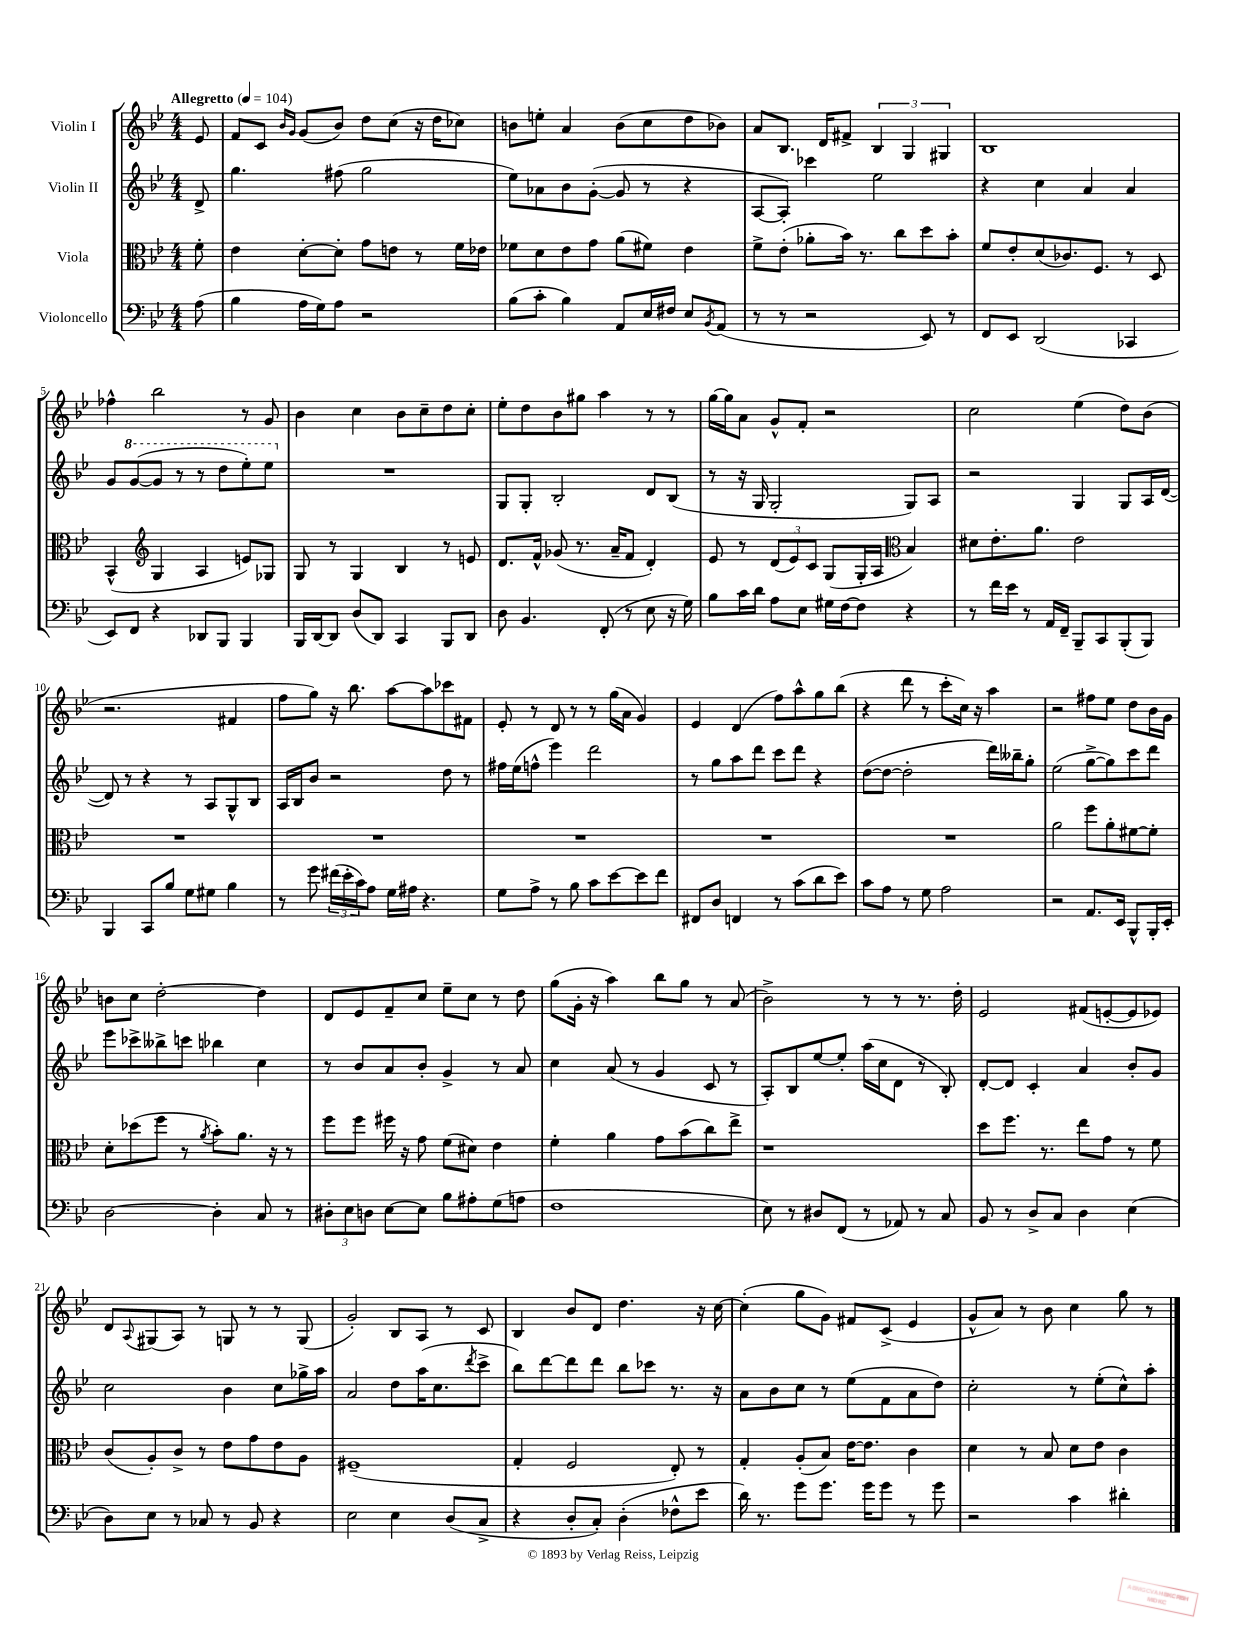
<<
\new StaffGroup <<
\new Staff = "s0" \with { instrumentName = "Violin I" } {
    \clef treble \key bes \major \numericTimeSignature \time 4/4 \partial 8 \tempo "Allegretto" 4 = 104
    ees'8 |
    f'8 c'8 \grace { bes'16 g'16 } g'8( bes'8) d''8 c''8( r16 d''16 ces''8) |
    b'8 e''8-. a'4 b'8( c''8 d''8 bes'8) |
    a'8 bes8. d'16 fis'8-> \tuplet 3/2 { bes4 g4 gis4 } |
    bes1 |
    fes''4-^ bes''2 r8 g'8 |
    bes'4 c''4 bes'8 c''8-- d''8 c''8-. |
    ees''8-. d''8 bes'8 gis''8 a''4 r8 r8 |
    g''16~ g''16 a'8 g'8-^ f'8-. r2 |
    c''2 ees''4( d''8) bes'8( |
    r2. fis'4 |
    f''8 g''8) r16 bes''8. a''8~ a''8 ces'''8 fis'8 |
    ees'8-. r8 d'8 r8 r8 g''16( a'16 g'4) |
    ees'4 d'4( f''8) a''8-^ g''8 bes''8( |
    r4 d'''8 r8 c'''8-. c''16) r16 a''4 |
    r2 fis''8 ees''8 d''8 bes'16 g'16 |
    b'8 c''8 d''2~-. d''4 |
    d'8 ees'8 f'8-- c''8 ees''8-- c''8 r8 d''8 |
    g''8( g'16-. r16 a''4) bes''8 g''8 r8 a'8( |
    bes'2->) r8 r8 r8. d''16-. |
    ees'2 fis'8( e'8~-. e'8 ees'8) |
    d'8 \appoggiatura { a8 } gis8( a8) r8 g8 r8 r8 g8( |
    g'2-.) bes8 a8 r8 c'8 |
    bes4 bes'8 d'8 d''4. r16 c''16~ |
    c''4-.( g''8 g'8) fis'8 c'8->( ees'4 |
    g'8-^ a'8) r8 bes'8 c''4 g''8 r8 \bar "|." |
}
\new Staff = "s1" \with { instrumentName = "Violin II" } {
    \clef treble \key bes \major \numericTimeSignature \time 4/4 \partial 8
    d'8-> |
    g''4. fis''8( g''2 |
    ees''8) aes'8 bes'8 g'8~-.( g'8 r8 r4 |
    a8~ a8-.) ces'''4 ees''2 |
    r4 c''4 a'4 a'4 |
    g'8 \ottava #1 g''8~( g''8 r8 r8 d'''8 ees'''8-.) ees'''8 \ottava #0 |
    R1 |
    g8 g8-. bes2-. d'8 bes8( |
    r8 r16 g16 g2-. g8) a8 |
    r2 g4 g8 a16 d'16~( |
    d'8) r8 r4 r8 a8 g8-^ bes8 |
    a16 bes16 bes'8 r2 d''8 r8 |
    fis''16 ees''16( f''8-^ ees'''4) d'''2 |
    r8 g''8 a''8 d'''8 c'''8 d'''8 r4 |
    d''8~( d''8~ d''2-. d'''16) beses''16-- g''8-. |
    ees''2( g''8~-> g''8) c'''8 d'''8 |
    ees'''8 ces'''8-> beses''8-> c'''8 bes''4 c''4 |
    r8 bes'8 a'8 bes'8-. g'4-> r8 a'8 |
    c''4 a'8( r8 g'4 c'8 r8 |
    a8-.) bes8 ees''8~ ees''8-. a''16( c''16 d'8 r8 bes8-.) |
    d'8~-. d'8 c'4-. a'4 bes'8-. g'8 |
    c''2 bes'4 c''8 ges''16-> a''16 |
    a'2 d''8 a''16( c''8. \acciaccatura { d'''8 } c'''8-> |
    bes''8) d'''8~ d'''8 d'''8 bes''8 ces'''8 r8. r16 |
    a'8 bes'8 c''8 r8 ees''8( f'8 a'8 d''8) |
    c''2-. r8 ees''8-.( c''8-^) a''8-. \bar "|." |
}
\new Staff = "s2" \with { instrumentName = "Viola" } {
    \clef alto \key bes \major \numericTimeSignature \time 4/4 \partial 8
    f'8-. |
    ees'4 d'8~-. d'8-. g'8 e'8 r8 f'16 ees'16 |
    fes'8 d'8 ees'8 g'8 a'8( fis'8) ees'4 |
    f'8-> ees'8-.( aes'8-. bes'16) r8. c''8 d''8 bes'8-. |
    f'8 ees'8-. d'8( ces'8.) f8. r8 d8 |
    bes,4-^( \clef treble g4 a4 e'8) ges8 |
    g8 r8 g4 bes4 r8 e'8 |
    d'8. f'16-^ ges'8( r8. a'16-- f'8 d'4-.) |
    ees'8 r8 \tuplet 3/2 { d'8( ees'8) c'8 } g8( g16-. a16 \clef alto bes4) |
    dis'8 ees'8.-. a'8. ees'2 |
    R1 |
    R1 |
    R1 |
    R1 |
    R1 |
    a'2 f''8 a'8-. fis'8~ fis'8-. |
    d'8-. des''8( f''8 r8 \acciaccatura { a'8 } bes'8-.) a'8. r16 r8 |
    f''8 f''8 fis''16 r16 g'8 f'8( dis'8) ees'4 |
    f'4-. a'4 g'8 bes'8( c''8) ees''8-> |
    r1 |
    d''8 f''8. r8. ees''8 g'8 r8 f'8 |
    c'8( a8-.) c'8-> r8 ees'8 g'8 ees'8 a8 |
    fis1--( |
    g4-. f2 ees8-.) r8 |
    g4-. a8-.( bes8) ees'16~ ees'8. c'4 |
    d'4 r8 bes8 d'8 ees'8 c'4 \bar "|." |
}
\new Staff = "s3" \with { instrumentName = "Violoncello" } {
    \clef bass \key bes \major \numericTimeSignature \time 4/4 \partial 8
    a8( |
    bes4 a16 g16) a8 r2 |
    bes8( c'8-. bes4) a,8 ees16 fis16 ees8 \acciaccatura { bes,8 } a,8( |
    r8 r8 r2 ees,8) r8 |
    f,8 ees,8 d,2( ces,4 |
    ees,8) f,8 r4 des,8 bes,,8 bes,,4 |
    bes,,16 d,16~ d,8 d8( d,8) c,4 bes,,8 d,8 |
    d8 bes,4. f,8-.( r8 ees8 r16 g16) |
    bes8 c'16 d'16 a8 ees8 gis16 f16~ f8 r4 |
    r8 f'16 ees'16 r8 a,16 f,16-- bes,,8-- c,8 bes,,8-.( bes,,8) |
    bes,,4 c,8 bes8 g8 gis8 bes4 |
    r8 g'8 \tuplet 3/2 { fis'16( ees'16-. c'16) } a8 g16 ais16 r4. |
    g8 a8-> r8 bes8 c'8 ees'8~ ees'8 f'8 |
    fis,8 d8 f,4 r8 c'8( d'8 ees'8) |
    c'8 a8 r8 g8 a2 |
    r2 a,8. ees,16 bes,,8-^ bes,,16-. ees,16-. |
    d2~ d4-. c8 r8 |
    \tuplet 3/2 { dis8-. ees8 d8 } ees8~ ees8 bes8 ais8-. g8( a8 |
    f1 |
    ees8) r8 dis8 f,8( r8 aes,8) r8 c8 |
    bes,8 r8 d8-> c8 d4 ees4( |
    d8) ees8 r8 ces8 r8 bes,8 r4 |
    ees2 ees4 d8( c8-> |
    r4 d8-. c8-.) d4-.( fes8-^ ees'8 |
    d'16) r8. g'8 g'8. g'16 g'8 r8 g'8 |
    r2 c'4 dis'4-. \bar "|." |
}
>>
>>
